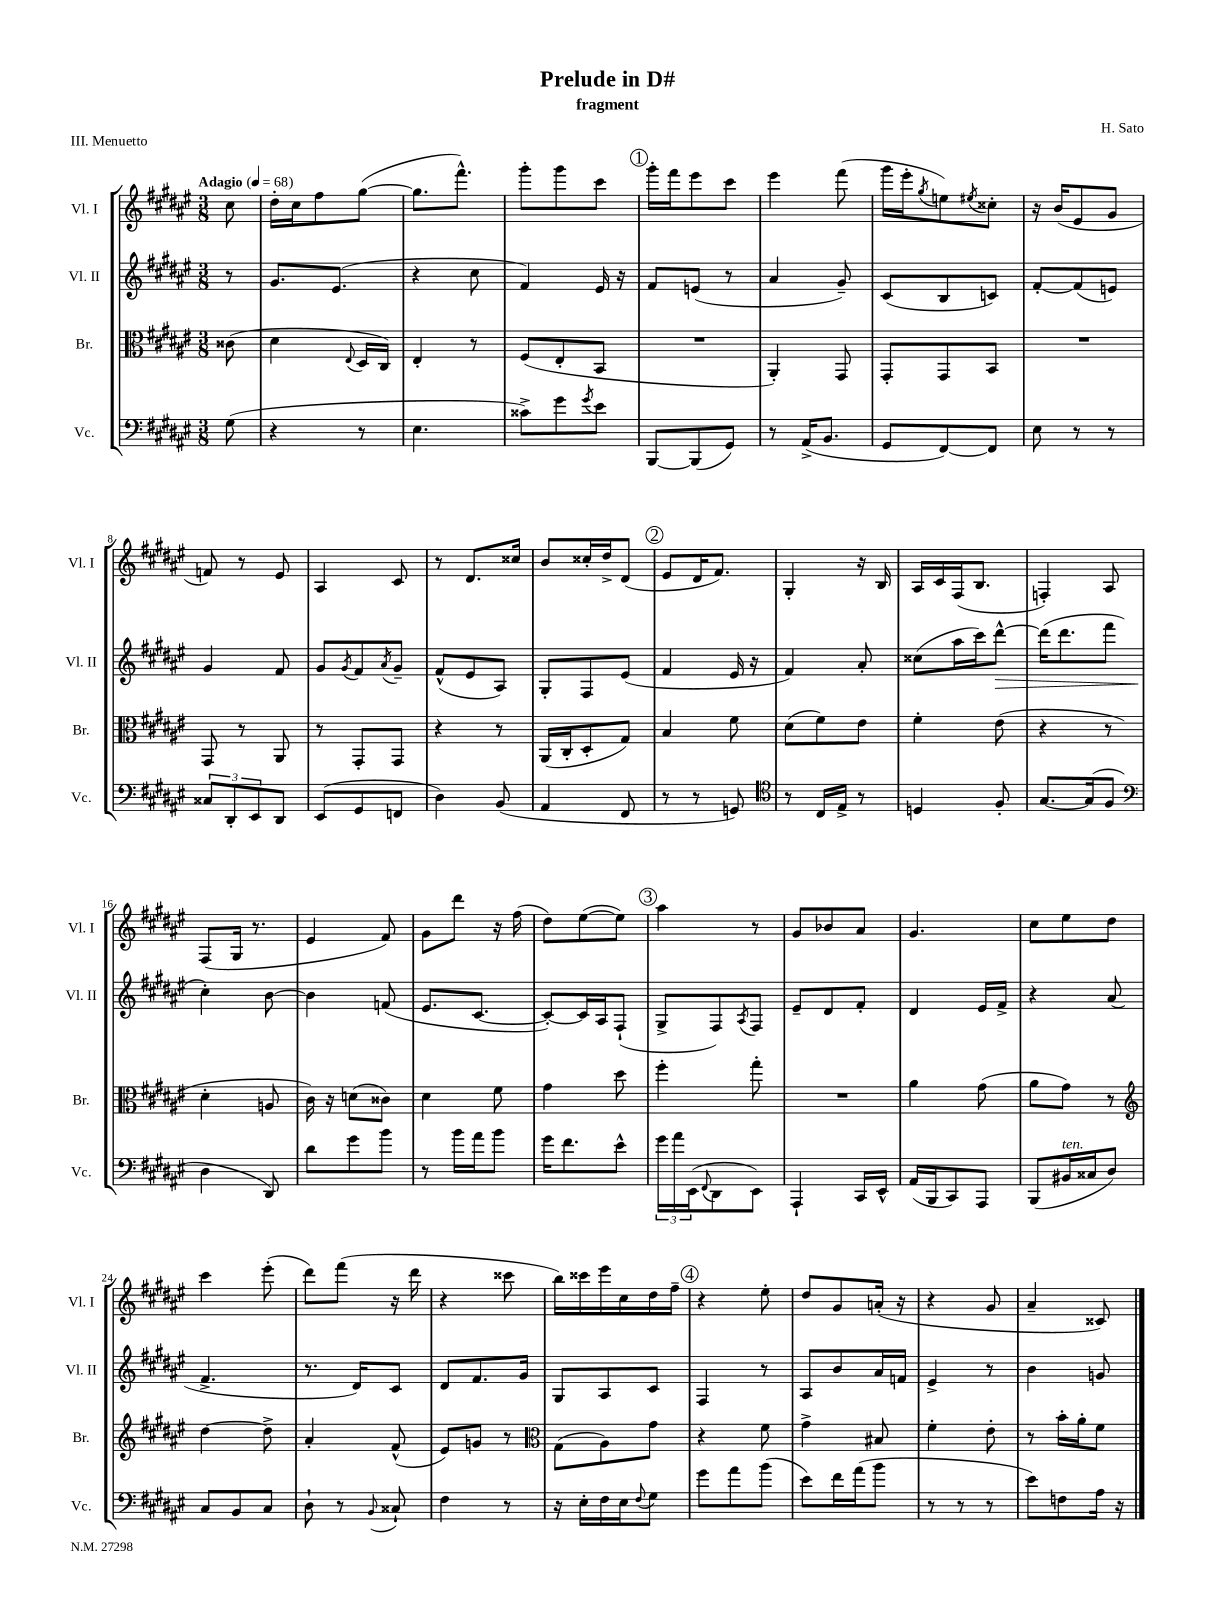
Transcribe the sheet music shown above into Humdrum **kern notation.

**kern	**kern	**kern	**dynam	**kern
*part4	*part3	*part2	*part2	*part1
*staff4	*staff3	*staff2	*staff2	*staff1
*I"Vc.	*I"Br.	*I"Vl. II	*	*I"Vl. I
*I'Vc.	*I'Br.	*I'Vl. II	*	*I'Vl. I
*clefF4	*clefC3	*clefG2	*	*clefG2
*k[f#c#g#d#a#e#]	*k[f#c#g#d#a#e#]	*k[f#c#g#d#a#e#]	*	*k[f#c#g#d#a#e#]
*M3/8	*M3/8	*M3/8	*	*M3/8
*MM68	*MM68	*MM68	*	*MM68
=	=	=	=	=
!	!	!	!	!LO:TX:a:B:t=Adagio
(8G#\	(8c##X\	8r	.	8cc#\
=1	=1	=1	=1	=1
4r	4d#\	8.g#/L	.	16dd#'\LL
.	.	.	.	16cc#\J
.	.	.	.	8ff#\
.	.	(8.e#/J	.	.
.	8qqE#/	.	.	.
8r	16D#/LL	.	.	([8gg#\J
.	16C#/JJ)	.	.	.
=2	=2	=2	=2	=2
4.E#\	4E#'/	4r	.	8.gg#\L]
.	.	.	.	8.fff#^^\J)
.	8r	8cc#\	.	.
=3	=3	=3	=3	=3
8c##X^\L)	(8F#/L	4f#/)	.	8ggg#'\L
8g#\	8E#'/	.	.	8ggg#\
8qg#/	.	.	.	.
8e#\J	8BB/J	16e#/	.	8ccc#\J
.	.	16r	.	.
!!LO:REH:place=s1:t=1
=4	=4	=4	=4	=4
[8BBB/L	4.r	8f#/L	.	16ggg#'\LL
.	.	.	.	16fff#\J
(8BBB/]	.	(8en/J	.	8eee#\
8GG#/J)	.	8r	.	8ccc#\J
=5	=5	=5	=5	=5
8r	4AA#'/)	4a#/	.	4eee#\
(16AA#^/KL	.	.	.	.
8.BB/J	.	.	.	.
.	8GG#/	8g#~/)	.	(8fff#\
=6	=6	=6	=6	=6
8GG#/L	8GG#'/L	(8c#/L	.	16ggg#\LL
.	.	.	.	16eee#'\J
.	.	.	.	8qgg#/
[8FF#/)	8GG#/	8B/	.	8een\)
.	.	.	.	8qee#X/
8FF#/J]	8BB/J	8cn/J)	.	8cc##X'\J
=7	=7	=7	=7	=7
8E#\	4.r	[8f#'/L	.	16r
.	.	.	.	(16b/KL
8r	.	(8f#/]	.	8e#/
8r	.	8en/J)	.	8g#/J
!!LO:LB:g=z
=8	=8	=8	=8	=8
12C##X/L	8GG#/	4g#/	.	8fn/)
12DD#'/	.	.	.	.
.	8r	.	.	8r
12EE#/	.	.	.	.
8DD#/J	8AA#/	8f#/	.	8e#/
=9	=9	=9	=9	=9
(8EE#/L	8r	8g#/L	.	4A#/
.	.	8qg#/	.	.
8GG#/	8GG#'/L	8f#/	.	.
.	.	8qa#/	.	.
8FFn/J	8GG#/J	8g#~/J	.	8c#/
=10	=10	=10	=10	=10
4D#\)	4r	(8f#^^/L	.	8r
.	.	8e#/	.	8.d#/L
(8BB/	8r	8A#/J)	.	.
.	.	.	.	16cc##X/Jk
=11	=11	=11	=11	=11
4AA#/	(16AA#/LL	8G#'/L	.	8b/L
.	16C#'/J	.	.	.
.	8D#'/	8F#/	.	16cc##X'/L
.	.	.	.	16dd#^/J
8FF#/	8G#/J)	(8e#/J	.	(8d#/J
!!LO:REH:place=s1:t=2
=12	=12	=12	=12	=12
8r	4B/	4f#/	.	8e#/L
8r	.	.	.	16d#/K
.	.	.	.	8.f#/J)
8GGn/)	8f#\	16e#/	.	.
.	.	16r	.	.
=13	=13	=13	=13	=13
*clefC4	*	*	*	*
8r	(8d#\L	4f#/)	.	4G#'/
16C#/LL	8f#\)	.	.	.
16E#^/JJ	.	.	.	.
8r	8e#\J	8a#'/	.	16r
.	.	.	.	16B/
=14	=14	=14	=14	=14
4Dn/	4f#'\	(8cc##X\L	.	16A#/LL
.	.	.	.	16c#/
.	.	16aa#\L	.	(16F#/J
.	.	16ccc#\J)	.	8.B/J
!	!	!	!LO:HP:b	!
8F#'/	(8e#\	[8ddd#^^\J	>	.
=15	=15	=15	=15	=15
[8.G#/L	4r	(16ddd#\KL]	.	4Fn'/)
.	.	8.ddd#\	.	.
(16G#/k]	.	.	.	.
8F#/J	8r	8fff#\J	.	8A#/
!!LO:LB:g=z
=16	=16	=16	=16	=16
*clefF4	*	*	*	*
4D#\	4d#'\	4cc#'\)	.	(8F#/L
.	.	.	.	16G#/Jk
.	.	.	.	8.r
8DD#/)	8An/	[8b\	]	.
=17	=17	=17	=17	=17
8d#\L	16c#\)	4b\]	.	4e#/
.	16r	.	.	.
8g#\	(8dn\L	.	.	.
8b\J	8c##X\J)	(8fn/	.	8f#/)
=18	=18	=18	=18	=18
8r	4d#\	8.e#/L	.	8g#\L
16b\LL	.	.	.	8ddd#\J
16a#\J	.	[8.c#/J	.	.
8b\J	8f#\	.	.	16r
.	.	.	.	(16ff#\
=19	=19	=19	=19	=19
16g#\KL	4g#\	8c#'/L_)	.	8dd#\L)
8.f#\	.	.	.	.
.	.	16c#/L]	.	([8ee#\
.	.	16A#/J	.	.
8e#^^\J	8dd#\	(8F#`/J	.	8ee#\J])
!!LO:REH:place=s1:t=3
=20	=20	=20	=20	=20
24g#\LL	4ff#'\	8G#^/L	.	4aa#\
24a#\	.	.	.	.
(24EE#\J	.	.	.	.
8qqFF#/	.	.	.	.
8DD#\	.	8F#/)	.	.
.	.	8qA#/	.	.
8EE#\J)	8gg#'\	8F#/J	.	8r
=21	=21	=21	=21	=21
4AAA#`/	4.r	8e#~/L	.	8g#/L
.	.	8d#/	.	8b-X/
16CC#/LL	.	8f#'/J	.	8a#/J
16EE#^^/JJ	.	.	.	.
=22	=22	=22	=22	=22
(16AA#/LL	4a#\	4d#/	.	4.g#/
16BBB/J	.	.	.	.
8CC#/)	.	.	.	.
8AAA#/J	(8g#\	16e#/LL	.	.
.	.	16f#^/JJ	.	.
=23	=23	=23	=23	=23
(8BBB/L	8a#\L	4r	.	8cc#\L
!LO:TX:a:i:t=ten.	!	!	!	!
16BB#X/L	8g#\J)	.	.	8ee#\
16C##X/J	.	.	.	.
8D#/J)	8r	(8a#/	.	8dd#\J
!!LO:LB:g=z
=24	=24	=24	=24	=24
*	*clefG2	*	*	*
8C#/L	[4dd#\	4.f#^/	.	4ccc#\
8BB/	.	.	.	.
8C#/J	8dd#^\]	.	.	(8eee#'\
=25	=25	=25	=25	=25
8D#`\	4a#'/	8.r	.	8ddd#\L)
8r	.	.	.	(8fff#\J
.	.	16d#/KL)	.	.
8qqBB/	.	.	.	.
8C##X`/	(8f#^^/	8c#/J	.	16r
.	.	.	.	16ddd#\
=26	=26	=26	=26	=26
4F#\	8e#/L)	8d#/L	.	4r
.	8gn/J	8.f#/	.	.
8r	8r	.	.	8ccc##X\
.	.	16g#/Jk	.	.
=27	=27	=27	=27	=27
*	*clefC3	*	*	*
16r	(8G#\L	8G#/L	.	16bb\LL)
16E#'\LL	.	.	.	16ccc##X\
16F#\	8A#\)	8A#/	.	16eee#\
16E#\J	.	.	.	16cc#\
8qqF#/	.	.	.	.
8G#\J	8g#\J	8c#/J	.	16dd#\
.	.	.	.	16ff#~\JJ
!!LO:REH:place=s1:t=4
=28	=28	=28	=28	=28
8g#\L	4r	4F#/	.	4r
8a#\	.	.	.	.
(8b\J	8f#\	8r	.	8ee#'\
=29	=29	=29	=29	=29
8e#\L)	4g#^\	8A#/L	.	8dd#/L
16f#\L	.	8b/	.	8g#/
(16a#\J	.	.	.	.
8b\J	8B#X/	16a#/L	.	(16an'/Jk
.	.	16fn/JJ	.	16r
=30	=30	=30	=30	=30
8r	4f#'\	4e#^/	.	4r
8r	.	.	.	.
8r	8e#'\	8r	.	8g#/
=31	=31	=31	=31	=31
8e#\L)	8r	4b\	.	4a#~/
8Fn\	16b'\LL	.	.	.
.	16a#'\J	.	.	.
16A#\Jk	8f#\J	8gn/	.	8c##X/)
16r	.	.	.	.
==	==	==	==	==
*-	*-	*-	*-	*-
